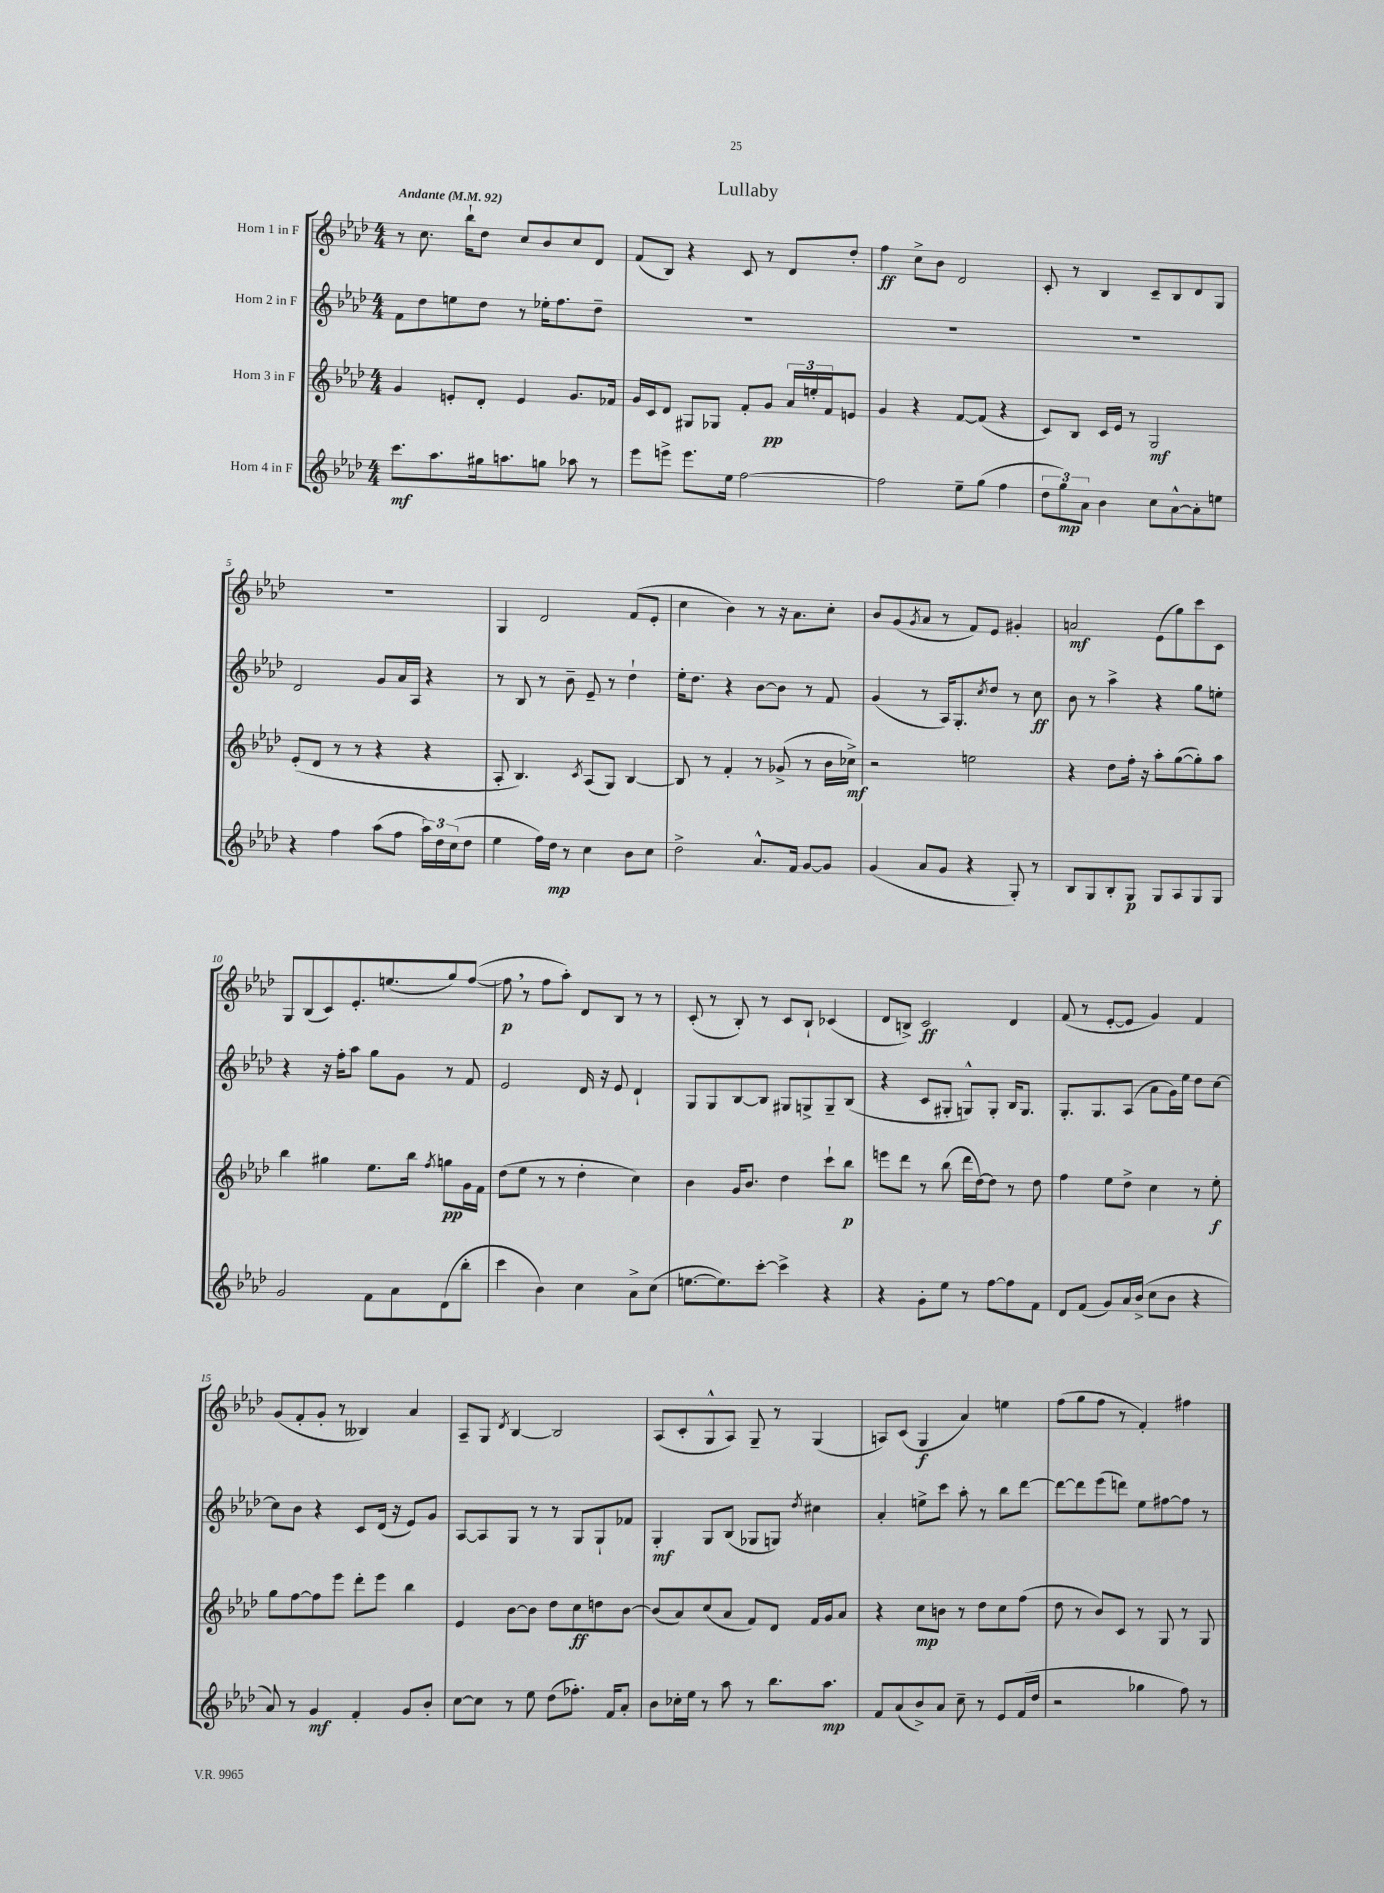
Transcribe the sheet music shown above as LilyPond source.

\header { title = "Lullaby" }
<<
\new StaffGroup <<
\new Staff = "s0" \with { instrumentName = "Horn 1 in F" } {
    \clef treble \key aes \major \numericTimeSignature \time 4/4 \tempo "Andante" 4 = 92
    r8 c''8. bes''16-! des''8 c''8 bes'8 c''8 des'8 |
    f'8( bes8) r4 c'8 r8 des'8 des''8-. |
    f''4\ff c''8-> bes'8 des'2 |
    c'8-. r8 bes4 c'8-- bes8 des'8 g8 |
    r1 |
    g4 des'2 f'8( ees'8-. |
    c''4 bes'4) r8 r16 aes'8. c''8-. |
    bes'8 g'8( \acciaccatura { g'8 } aes'8 r8 f'8) ees'8 gis'4-. |
    a'2\mf ees'8( g''8) c'''8 c'8 |
    g8 bes8( c'8) ees'8.-. e''8.( g''8) f''8~( |
    f''8\p \breathe r8 f''8 aes''8-.) des'8 bes8 r8 r8 |
    c'8-.( r8 bes8-.) r8 c'8 bes8-! ces'4( |
    des'8 b8->) c'2\ff des'4 |
    f'8( r8 ees'8~-. ees'8 g'4) f'4 |
    g'8( f'8-. g'8-. r8 beses4) aes'4 |
    aes8-- g8 \acciaccatura { des'8 } bes4~ bes2 |
    aes8( c'8-. g8-^ aes8) g8-- r8 g4( |
    a8) c'8( g4\f aes'4) e''4 |
    f''8( g''8 f''8 r8 f'4-.) fis''4 \bar "|." |
}
\new Staff = "s1" \with { instrumentName = "Horn 2 in F" } {
    \clef treble \key aes \major \numericTimeSignature \time 4/4
    f'8 des''8 e''8 des''8 r8 ees''16-. f''8. des''8-- |
    R1 |
    R1 |
    R1 |
    des'2 g'8 aes'16 aes16 r4 |
    r8 bes8 r8 bes'8-- ees'8-- r8 des''4-! |
    ees''16-. des''8. r4 bes'8~ bes'8 r8 f'8 |
    g'4( r8 aes16) g8.-. \acciaccatura { c''8 } des''8 r8 c''8\ff |
    bes'8 r8 aes''4-> r4 g''8 e''8-. |
    r4 r16 f''16-. aes''8 g''8 g'8 r8 f'8 |
    ees'2 des'16 r16 ees'8 des'4-! |
    g8 g8 bes8~ bes8 gis8 g8-> g8-- bes8( |
    r4 c'8 gis8-. g8-^) g8-. bes16 g8. |
    g8.-. g8. aes8( aes'8 g'16) ees''16 des''8 c''8~ |
    c''8 bes'8 r4 c'8 des'16( r16 ees'8) g'8 |
    aes8~ aes8 g8 r8 r8 g8 g8-! fes'8 |
    g4-.\mf g8 bes8( ges8 g8) \acciaccatura { des''8 } cis''4 |
    aes'4-. e''8-> c'''8 aes''8-. r8 bes''8 des'''8~ |
    des'''8~ des'''8 ees'''8( d'''8) ees''8 fis''8~ fis''8 r8 \bar "|." |
}
\new Staff = "s2" \with { instrumentName = "Horn 3 in F" } {
    \clef treble \key aes \major \numericTimeSignature \time 4/4
    g'4 e'8-. des'8-. e'4 g'8. fes'16 |
    g'16 c'16 des'8 gis8 ges8 f'8-. g'8\pp \tuplet 3/2 { aes'16 e''16-. f'16 } e'8 |
    g'4 r4 f'8~ f'8( r4 |
    c'8) bes8 c'16 ees'16 r8 g2\mf |
    ees'8-.( des'8 r8 r8 r4 r4 |
    aes8-. bes4.) \acciaccatura { c'8 } aes8( g8) bes4~ |
    bes8 r8 f'4-. r8 ges'8->( r8 bes'16 ces''16->\mf) |
    r2 e''2 |
    r4 des''8 f''16-. r16 aes''8-. g''8~( g''8-.) aes''8 |
    bes''4 gis''4 ees''8. bes''16 \acciaccatura { f''8 } g''8\pp g'16 f'16 |
    des''8( ees''8 r8 r8 des''4-. c''4) |
    bes'4 g'16 bes'8. des''4 c'''8-! bes''8\p |
    e'''8 des'''8 r8 bes''8( des'''16 des''16~) des''8 r8 des''8 |
    f''4 ees''8 des''8-> c''4 r8 ees''8-.\f |
    g''8 f''8~ f''8 ees'''8 des'''8-. ees'''8 bes''4 |
    ees'4 bes'8~ bes'8 des''8 c''8\ff d''8 bes'8~ |
    bes'8( aes'8) c''8( aes'8 f'8) des'8 f'16 g'16 aes'8 |
    r4 c''8\mp b'8 r8 des''8 c''8 f''8( |
    des''8 r8 bes'8) c'8 r8 g8 r8 g8 \bar "|." |
}
\new Staff = "s3" \with { instrumentName = "Horn 4 in F" } {
    \clef treble \key aes \major \numericTimeSignature \time 4/4
    c'''8.\mf aes''8. gis''16 a''8. g''8 aes''8 r8 |
    ees'''8 e'''8-> e'''8. ees''16 f''2~ |
    f''2 ees''8-- g''8( f''4 |
    \tuplet 3/2 { des''8 g''8\mp) aes'8 } bes'4 c''8 aes'8~-^ aes'8-. e''8 |
    r4 f''4 aes''8( f''8 \tuplet 3/2 { aes''16) des''16 c''16( } des''8 |
    ees''4 f''16) des''16\mp r8 c''4 bes'8 c''8 |
    des''2-> aes'8.-^ f'16 g'8~ g'8 |
    g'4( aes'8 g'8 r4 g8-.) r8 |
    bes8 g8 bes8-. g8\p g8 aes8 g8 g8 |
    g'2 f'8 aes'8 des'8( bes''8-. |
    c'''4 bes'4) c''4 aes'8-> c''8( |
    e''8.~ e''8.) c'''8~-. c'''4-> r4 |
    r4 g'8-. ees''8 r8 f''8~ f''8 f'8 |
    des'8 f'8( g'8) aes'16 bes'16->( c''8 bes'8 r4 |
    aes'8) r8 g'4\mf f'4-. g'8 bes'8-. |
    c''8~ c''8 r8 ees''8 des''8( fes''8.-.) f'16 aes'8-. |
    bes'8 ces''16-. ees''16 r8 aes''8 r8 bes''8. aes''8.\mp |
    f'8 aes'8( bes'8->) aes'8 c''8-- r8 ees'8 f'16( des''16 |
    r2 ges''4 f''8) r8 \bar "|." |
}
>>
>>
